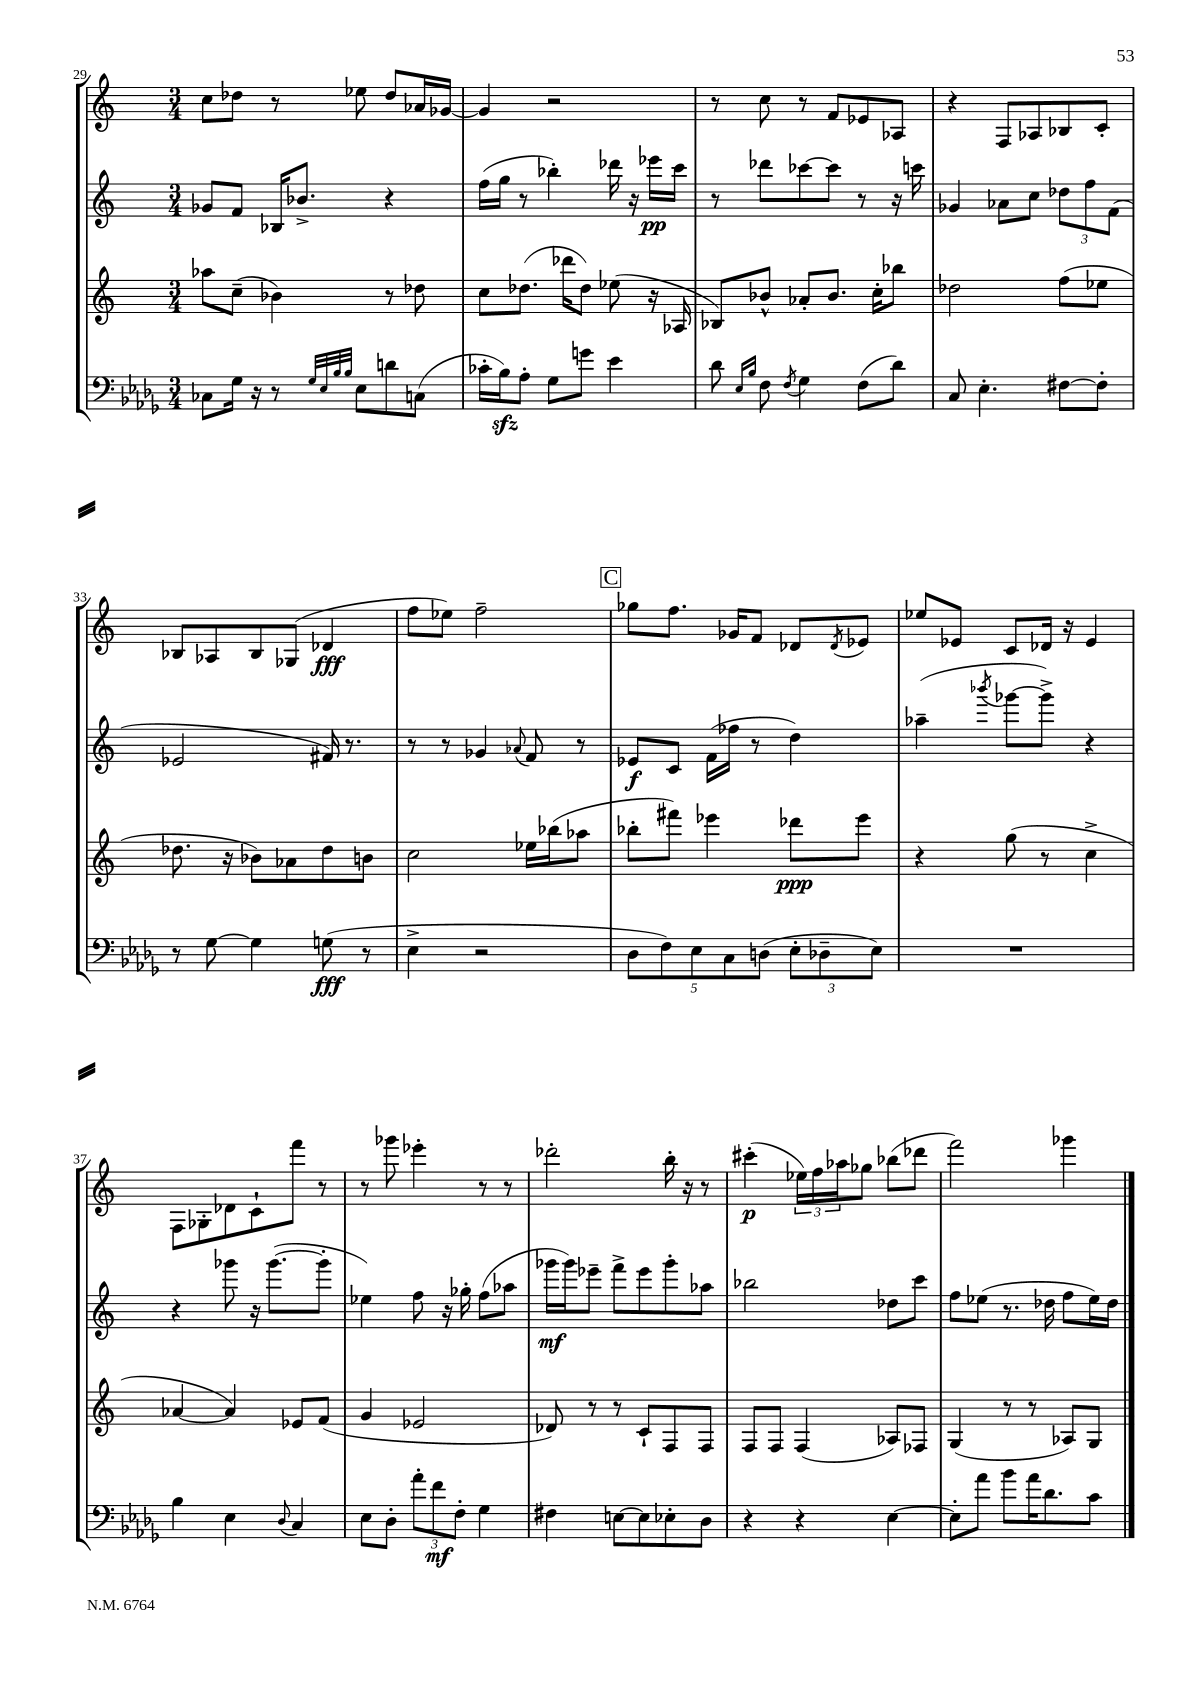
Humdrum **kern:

**kern	**kern	**kern	**kern
*staff4	*staff3	*staff2	*staff1
*clefF4	*clefG2	*clefG2	*clefG2
*k[b-e-a-d-g-]	*k[]	*k[]	*k[]
*M3/4	*M3/4	*M3/4	*M3/4
8C-	8aa-	8g-	8cc
16G-	(8cc~	8f	8dd-
16r	.	.	.
8r	4b-)	16B-	8r
.	.	8.b-^	.
32qqG-	.	.	.
32qqE-	.	.	.
32qqB-	.	.	.
32qqB-	.	.	.
8E-	.	.	8ee-
8d	8r	4r	8dd-
(8C	8dd-	.	16a-
.	.	.	[16g-
=	=	=	=
16c-'	8cc	(16ff	4g-]
16B-)	.	16gg	.
8A-'	(8.dd-	8r	.
8G-	.	4bb-')	2r
.	16ddd-	.	.
8g	8dd-)	.	.
4e-	(8ee-	16ddd-	.
.	.	16r	.
.	16r	16eee-	.
.	16A-	16ccc	.
=	=	=	=
8d-	8B-)	8r	8r
16qqE-	.	.	.
16qqB-	.	.	.
8F	8b-^^	8ddd-	8cc
8qF	.	.	.
4G-	8a-'	[8ccc-	8r
.	8.b-	8ccc-]	8f
(8F	.	8r	8e-
.	16cc'	.	.
8d-)	8bb-	16r	8A-
.	.	16ccc	.
=	=	=	=
8C	2dd-	4g-	4r
4.E-'	.	.	.
.	.	8a-	8F
.	.	8cc	8A-
[8F#	(8ff	12dd-	8B-
.	.	12ff	.
8F#']	8ee-	.	8c'
.	.	(12f	.
=	=	=	=
8r	8.dd-	2e-	8B-
[8G-	.	.	8A-
.	16r	.	.
4G-]	8b-)	.	8B-
.	8a-	.	(8G-
(8G	8dd-	16f#)	4d-
.	.	8.r	.
8r	8b	.	.
=	=	=	=
4E-^	2cc	8r	8ff
.	.	8r	8ee-)
2r	.	4g-	2ff~
.	.	8qqa-	.
.	16ee-	8f	.
.	(16bb-	.	.
.	8aa-	8r	.
=	=	=	=
10D-	8bb-'	8e-	8gg-
10F)	.	.	.
.	8fff#)	8c	8.ff
10E-	.	.	.
.	4eee-	(16f	.
10C	.	.	.
.	.	16ff-	16g-
.	.	8r	8f
(10D	.	.	.
12E-'	8ddd-	4dd)	8d-
12D-~	.	.	.
.	.	.	8qd-
.	8eee-	.	8e-
12E-)	.	.	.
=	=	=	=
2.r	4r	(4aa-~	8ee-
.	.	.	8e-
.	.	8qbbb-	.
.	(8gg	[8ggg-	8c
.	8r	8ggg-^])	16d-
.	.	.	16r
.	4cc^	4r	4e-
=	=	=	=
4B-	[4a-	4r	8F
.	.	.	8G-'
4E-	4a-])	8ggg-	8d-
.	.	16r	8c`
.	.	([8.ggg-	.
8qqD-	.	.	.
4C	8e-	.	8fff
.	(8f	8ggg-']	8r
=	=	=	=
8E-	4g	4ee-)	8r
8D-'	.	.	8ggg-
12a-'	2e-	8ff	4eee-'
12f	.	.	.
.	.	16r	.
12F'	.	.	.
.	.	16gg-'	.
4G-	.	(8ff	8r
.	.	8aa-	8r
=	=	=	=
4F#	8d-)	16ggg-	2ddd-'
.	.	16ggg-)	.
.	8r	8eee-~	.
[8E	8r	8fff^	.
8E]	8c`	8eee-	.
8E-'	8F	8ggg-'	16bb'
.	.	.	16r
8D-	8F	8aa-	8r
=	=	=	=
4r	8F	2bb-	(4ccc#'
.	8F	.	.
4r	(4F	.	24ee-)
.	.	.	24ff
.	.	.	24aa-
.	.	.	8gg-
[4E-	8A-)	8dd-	(8bb-
.	8F-	8ccc	8ddd-
=	=	=	=
8E-']	(4G	8ff	2fff)
8a-	.	(8ee-	.
8b-	8r	8.r	.
16a-	8r	.	.
8.d-	.	16dd-	.
.	8A-)	8ff	4ggg-
8c	8G	16ee-)	.
.	.	16dd-	.
==	==	==	==
*-	*-	*-	*-
